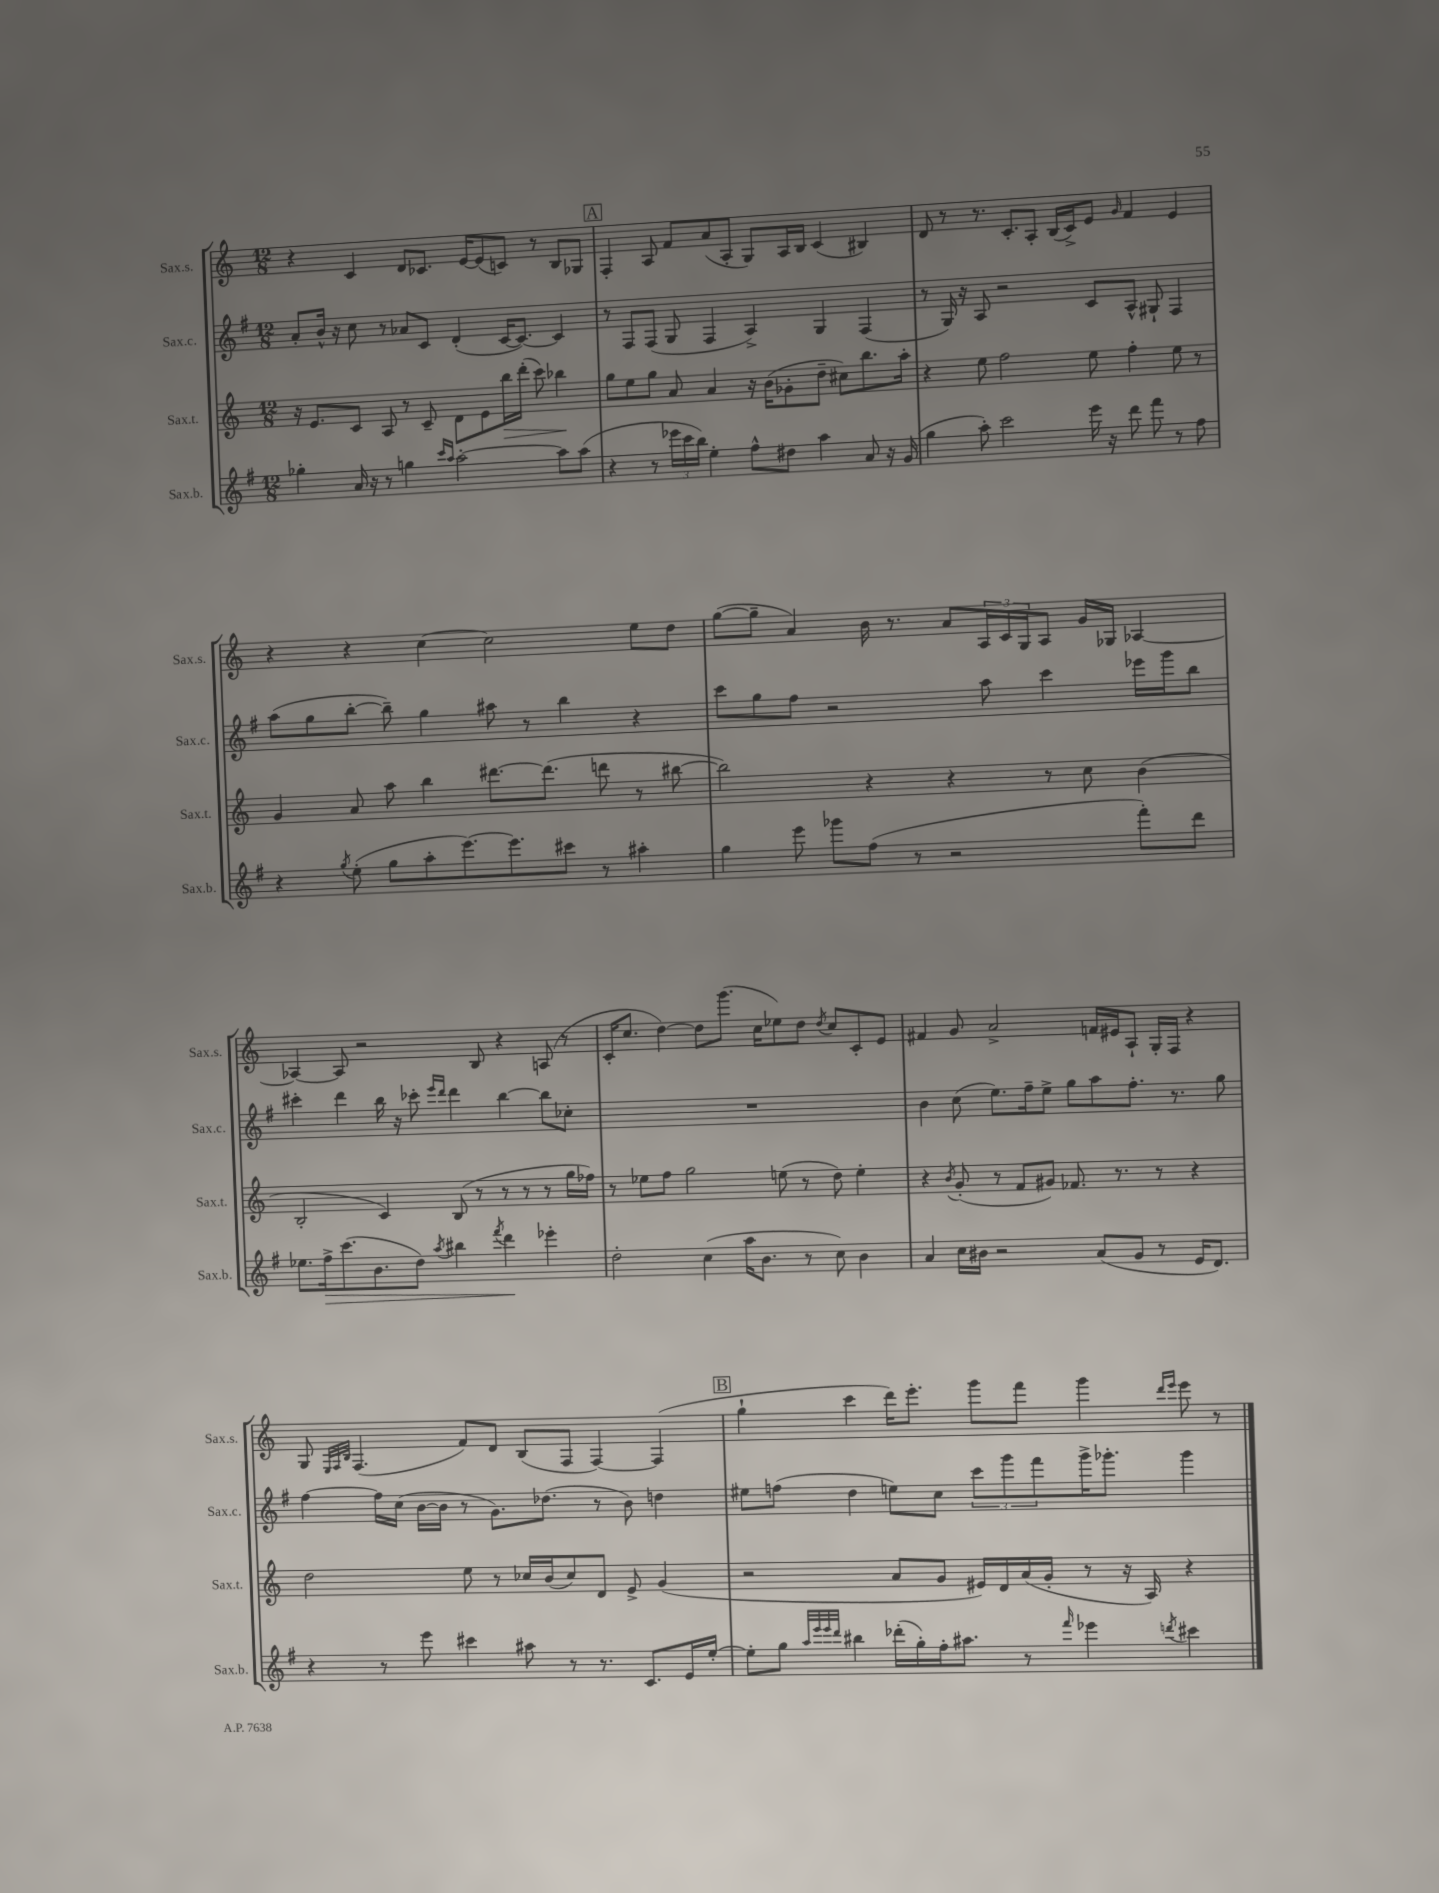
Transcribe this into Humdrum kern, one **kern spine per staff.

**kern	**kern	**kern	**kern
*staff4	*staff3	*staff2	*staff1
*clefG2	*clefG2	*clefG2	*clefG2
*k[f#]	*k[]	*k[f#]	*k[]
*M12/8	*M12/8	*M12/8	*M12/8
4gg-'	16r	8a'	4r
.	8.e	.	.
.	.	16b^^	.
.	.	16r	.
16a	8c	8cc	4c
16r	.	.	.
8r	8A	8r	.
4gg	8r	8a-	8d
.	8c~	8c	8.c-
16qqccc	.	.	.
16qqaa	.	.	.
[2aa'	8d	(4d'	.
.	.	.	[16e
.	8e	.	(8e]
.	16bb	[16c	8c)
.	(16ddd'	8.c_)	.
.	8ccc)	.	8r
8aa]	4bb-	4c]	8B
(8aa	.	.	8G-
=	=	=	=
4r	8gg	8r	4F'
.	8ee	8F#	.
8r	8gg	(8F#	8A
24eee-	8a	8G	8f
24ccc	.	.	.
24bb)	.	.	.
4ee'	4a	4F#	(8a
.	.	.	8A'
8ff#^^	16r	4A^)	8G)
.	(16b	.	.
8dd#	8g-'	.	16A
.	.	.	16B
4aa	8dd~	4G	(4c
.	8cc#)	.	.
8a	8.bb	(4F#	4B#)
16r	.	.	.
(16g	16aa'	.	.
=	=	=	=
4gg	4r	8r	8d
.	.	16G)	8r
.	.	16r	.
8aa')	8ee	8A	8.r
2ccc	2ff	2r	.
.	.	.	8.c'
.	.	.	8A'
.	.	.	(16B
.	.	.	16c^)
16eee	8ee	8c	8e
16r	.	.	.
.	.	.	16qqg
8ddd	4ff'	8A^^	4f
8fff#	.	8G#`	.
8r	8ee	4F#	4e
8ff#	8r	.	.
=	=	=	=
4r	4g	(8aa	4r
.	.	8gg	.
8qgg	.	.	.
(8ee'	8a	[8bb'	4r
8gg	8aa	8bb~])	.
8aa'	4bb	4gg	[4cc
[8.eee)	.	.	.
.	[8.ddd#	8aa#	2cc]
8.eee]	.	.	.
.	.	8r	.
.	(8.ddd#]	.	.
8ccc#	.	4bb	.
8r	8ddd	.	.
4aa#'	8r	4r	8ee
.	[8bb#	.	8dd
=	=	=	=
4gg	2bb#])	8ccc	([8gg
.	.	8gg	8gg~]
8eee	.	8ff#	4a)
8ggg-	.	2r	.
(8ff#	4r	.	16b
.	.	.	8.r
8r	.	.	.
2r	4r	.	8a
.	.	8aa	24A
.	.	.	24c
.	.	.	24G
.	8r	4ccc	8A
.	8cc	.	16g
.	.	.	16G-
8fff#')	(4b	16eee-	[4A-
.	.	16ggg	.
8ddd	.	8bb	.
=	=	=	=
8.ee-	2B'	4ccc#'	4A-_
16ff#^	.	.	.
(8.ccc	.	4ddd	8A-]
.	.	.	2r
8.b	.	.	.
.	4c)	16bb	.
.	.	16r	.
8dd)	.	8ccc-'	.
.	.	16qqeee	.
8qaa	.	16qqddd	.
4bb#	(8B	4ddd	.
.	8r	.	8B
8qfff#	.	.	.
4ddd	8r	[4bb	4r
.	8r	.	.
4eee-'	8r	8bb]	(8A
.	16gg	8cc-'	8r
.	16ff-)	.	.
=	=	=	=
2dd'	8r	1.r	16c'
.	.	.	8.cc
.	8ee-	.	.
.	8ff	.	[4dd)
.	2gg	.	.
(4cc	.	.	8dd]
.	.	.	(8.ggg
16aa	.	.	.
8.b	.	.	16cc
.	(8ee	.	8ee-)
8r	8r	.	8dd
.	.	.	8qdd
8cc)	8dd)	.	8cc
4b	4ee'	.	8c'
.	.	.	8e
=	=	=	=
4a	4r	4b	4f#
.	8qb	.	.
16cc	(8g'	(8cc	8g
16b#	.	.	.
2r	8r	8.ee)	2a^
.	8f	.	.
.	.	16ff#~	.
.	8g#)	8ee^	.
.	8.f-	8gg	.
(8a	.	8aa	16f
.	8.r	.	16e#
8g	.	8.ff#'	8A`
8r	8r	.	16G'
.	.	8.r	16F
16e	4r	.	4r
8.d)	.	.	.
.	.	8gg	.
=	=	=	=
4r	2dd	[4ff#	8G
.	.	.	32qqE
.	.	.	32qqF
.	.	.	32qqB
.	.	.	(4.F
8r	.	16ff#]	.
.	.	(16cc	.
8eee	.	[16b	.
.	.	16b]	.
4ccc#	8ee	8r	8f)
.	8r	8.g)	8d
8aa#	16cc-	.	(8B
.	(16b	(8.dd-	.
8r	8cc-)	.	8F
8.r	8d	8r	[4F)
.	8e^	8b)	.
8.c	.	.	.
.	(4g	4dd	(4F]
16e	.	.	.
[16ee'	.	.	.
=	=	=	=
8ee']	2r	8ee#	4gg`
8gg	.	(8ff	.
32qqaa	.	.	.
32qqeee	.	.	.
32qqeee	.	.	.
32qqddd	.	.	.
4bb#	.	4dd	4ccc
(16ddd-'	8a	8ee)	16ddd)
16gg')	.	.	8.eee'
16ff#'	8g	8cc	.
8.aa#	.	.	.
.	16e#)	12ccc	8ggg
.	16d	.	.
.	.	12ggg	.
8r	(16a	.	8fff
.	.	12fff#	.
.	16g'	.	.
16qqfff#	.	.	.
4eee-	8r	16ggg^	4ggg
.	.	8.ggg-'	.
.	16r	.	.
.	16A)	.	.
.	.	.	16qqddd
8qddd	.	.	16qqeee
4ccc#	4r	4ggg-	8eee
.	.	.	8r
==	==	==	==
*-	*-	*-	*-
